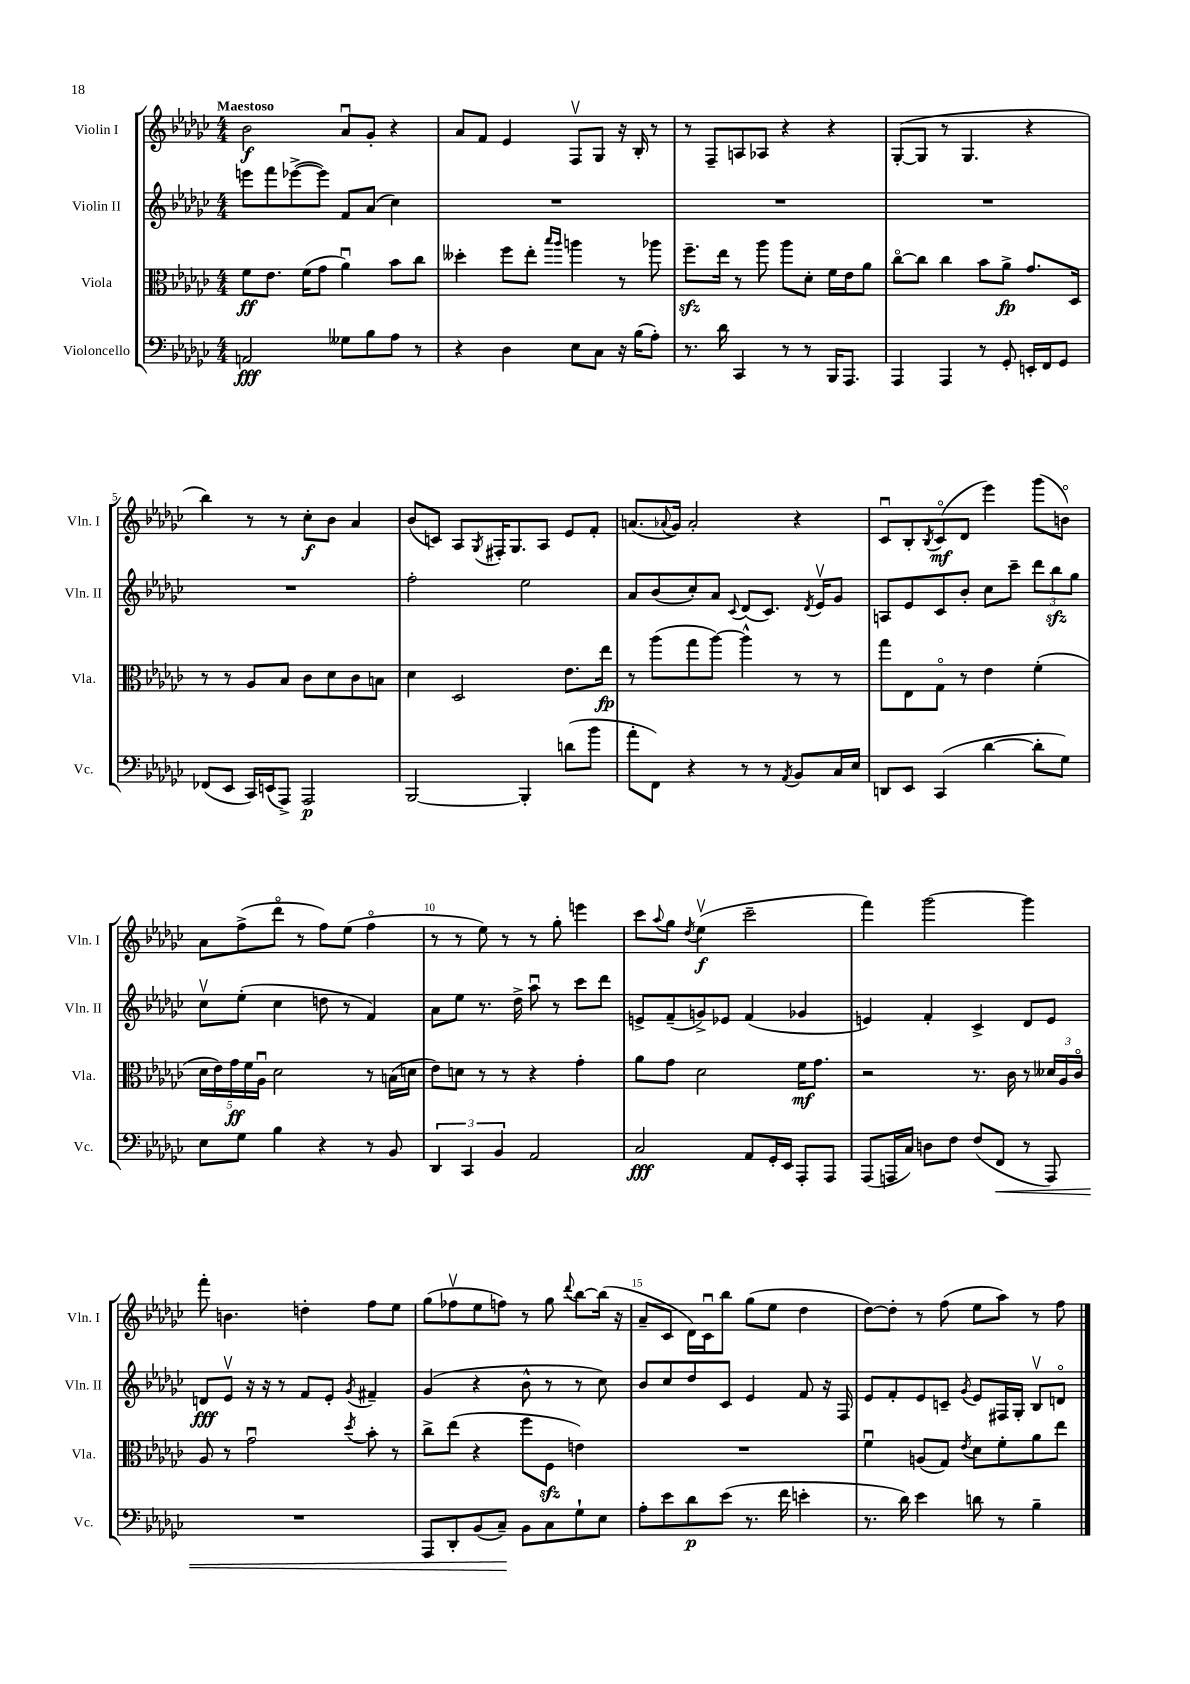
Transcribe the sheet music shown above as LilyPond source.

<<
\new StaffGroup <<
\new Staff = "s0" \with { instrumentName = "Violin I" shortInstrumentName = "Vln. I" } {
    \clef treble \key ges \major \numericTimeSignature \time 4/4 \tempo "Maestoso"
    bes'2\f aes'8\downbow ges'8-. r4 |
    aes'8 f'8 ees'4 f8\upbow ges8 r16 bes16-. r8 |
    r8 f8-- a8 aes8 r4 r4 |
    ges8~-.( ges8 r8 ges4. r4 |
    bes''4) r8 r8 ces''8-.\f bes'8 aes'4 |
    bes'8( c'8) aes8 \acciaccatura { ges8 } fis16-. ges8. aes8 ees'8 f'8-. |
    a'8.( \appoggiatura { aes'8 } ges'16) aes'2-. r4 |
    ces'8\downbow bes8-. \acciaccatura { bes8 } ces'8\flageolet\mf( des'8 ees'''4) ges'''8( b'8\flageolet) |
    aes'8 f''8->( des'''8\flageolet r8 f''8) ees''8( f''4\flageolet |
    r8 r8 ees''8) r8 r8 ges''8-. e'''4 |
    ces'''8 \appoggiatura { aes''8 } ges''8 \acciaccatura { des''8 } ees''4\upbow\f( ces'''2-- |
    f'''4) ges'''2~ ges'''4 |
    f'''8-. b'4. d''4-. f''8 ees''8 |
    ges''8( fes''8\upbow ees''8 f''8) r8 ges''8 \appoggiatura { des'''8 } bes''8~ bes''16( r16 |
    aes'8-- ces'8 des'16) ces'16\downbow bes''8 ges''8( ees''8 des''4 |
    des''8~) des''8-. r8 f''8( ees''8 aes''8) r8 f''8 \bar "|." |
}
\new Staff = "s1" \with { instrumentName = "Violin II" shortInstrumentName = "Vln. II" } {
    \clef treble \key ges \major \numericTimeSignature \time 4/4
    e'''8 f'''8 ees'''8~->( ees'''8) f'8 aes'8( ces''4) |
    R1 |
    R1 |
    R1 |
    R1 |
    f''2-. ees''2 |
    aes'8 bes'8( ces''8-.) aes'8 \appoggiatura { ces'8 } des'8( ces'8.) \acciaccatura { des'8 } ees'16\upbow ges'8 |
    a8 ees'8 ces'8 bes'8-. ces''8 ces'''8-- \tuplet 3/2 { des'''8 bes''8\sfz ges''8 } |
    ces''8\upbow ees''8-.( ces''4 d''8 r8 f'4) |
    aes'8 ees''8 r8. des''16-> aes''8\downbow r8 ces'''8 des'''8 |
    e'8-> f'8--( g'8->) ees'8 f'4( ges'4 |
    e'4) f'4-. ces'4-> des'8 e'8 |
    d'8\fff ees'8\upbow r16 r16 r8 f'8 ees'8-. \acciaccatura { ges'8 } fis'4-- |
    ges'4( r4 bes'8-^ r8 r8 ces''8) |
    bes'8 ces''8 des''8 ces'8 ees'4 f'8 r16 f16 |
    ees'8 f'8-. ees'8 c'8-- \acciaccatura { ges'8 } ees'8 fis16 ges16-. bes8\upbow d'8\flageolet \bar "|." |
}
\new Staff = "s2" \with { instrumentName = "Viola" shortInstrumentName = "Vla." } {
    \clef alto \key ges \major \numericTimeSignature \time 4/4
    f'8\ff ees'8. f'16( ges'8 aes'4\downbow) bes'8 ces''8 |
    deses''4-. f''8 ees''8-. \grace { bes''16 aes''16 } a''4 r8 aes''8 |
    f''8.--\sfz ees''16 r8 aes''8 aes''8 des'8-. f'16 ees'16 aes'8 |
    ces''8~\flageolet ces''8 ces''4 bes'8 aes'8->\fp ges'8. des16 |
    r8 r8 aes8 bes8 ces'8 des'8 ces'8 b8 |
    des'4 des2 ees'8. ees''16\fp |
    r8 aes''8( ges''8 aes''8~) aes''4-^ r8 r8 |
    ges''8 ees8 ges8\flageolet r8 ees'4 f'4-.( |
    \tuplet 5/4 { des'16 ees'16) ges'16\ff f'16 aes16\downbow } des'2 r8 b16( d'16 |
    ees'8) d'8 r8 r8 r4 ges'4-. |
    aes'8 ges'8 des'2 f'16\mf ges'8. |
    r2 r8. ces'16 r8 \tuplet 3/2 { deses'16 aes16 ces'16\flageolet } |
    aes8 r8 ges'2\downbow \acciaccatura { des''8 } bes'8-. r8 |
    ces''8-> ees''8( r4 f''8 f8\sfz e'4) |
    R1 |
    f'4\downbow a8( ges8) \acciaccatura { ees'8 } des'8 f'8-. aes'8 ees''8 \bar "|." |
}
\new Staff = "s3" \with { instrumentName = "Violoncello" shortInstrumentName = "Vc." } {
    \clef bass \key ges \major \numericTimeSignature \time 4/4
    a,2\fff geses8 bes8 aes8 r8 |
    r4 des4 ees8 ces8 r16 bes16( aes8-.) |
    r8. des'16 ces,4 r8 r8 bes,,16 aes,,8. |
    aes,,4 aes,,4 r8 ges,8-. e,16-. f,16 ges,8 |
    fes,8( ees,8 ces,16) e,16( aes,,8->) aes,,2\p |
    bes,,2~ bes,,4-. d'8( bes'8 |
    aes'8-. f,8) r4 r8 r8 \acciaccatura { aes,8 } bes,8 ces16 ees16 |
    d,8 ees,8 ces,4( des'4~ des'8-. ges8) |
    ees8 ges8 bes4 r4 r8 bes,8 |
    \tuplet 3/2 { des,4 ces,4 bes,4 } aes,2 |
    ces2\fff aes,8 ges,16-. ees,16 aes,,8-. aes,,8 |
    aes,,8( a,,16 ces16) d8 f8 f8( f,8\< r8 a,,8) |
    R1 |
    aes,,8 des,8-. bes,8( ces8--\!) bes,8 ces8 ges8-! ees8 |
    aes8-. ees'8 des'8\p ees'8( r8. f'16 e'4-. |
    r8. des'16) ees'4 d'8 r8 bes4-- \bar "|." |
}
>>
>>
\layout { \context { \Score \override BarNumber.break-visibility = ##(#f #t #t) barNumberVisibility = #(every-nth-bar-number-visible 5) } }
